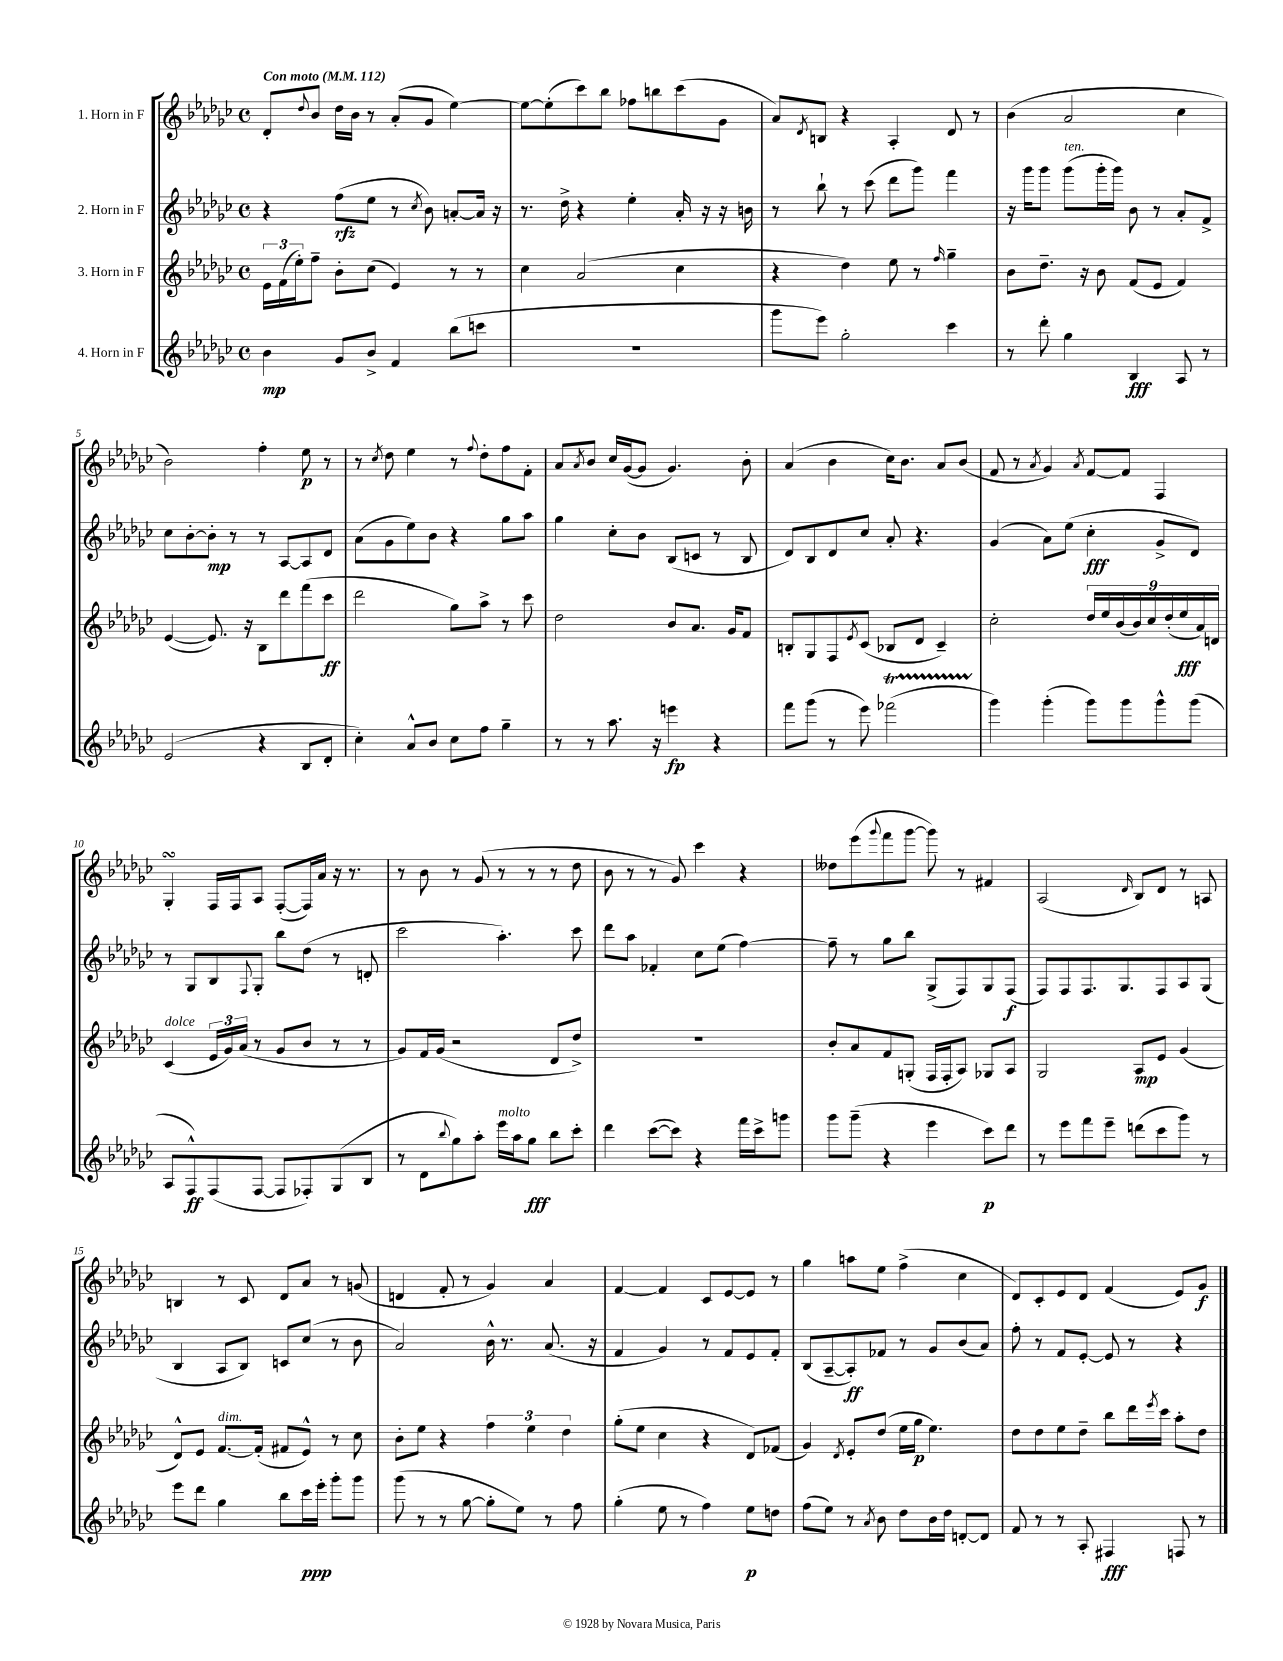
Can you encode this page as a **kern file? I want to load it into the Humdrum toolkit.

**kern	**kern	**kern	**kern
*staff4	*staff3	*staff2	*staff1
*clefG2	*clefG2	*clefG2	*clefG2
*k[b-e-a-d-g-c-]	*k[b-e-a-d-g-c-]	*k[b-e-a-d-g-c-]	*k[b-e-a-d-g-c-]
*M4/4	*M4/4	*M4/4	*M4/4
*met(c)	*met(c)	*met(c)	*met(c)
*MM112	*MM112	*MM112	*MM112
4b-	24e-	4r	8d-'
.	(24f	.	.
.	24ee-')	.	.
.	.	.	8qqdd-
.	8ff~	.	8b-
8g-	8b-'	(8ff	16dd-
.	.	.	16b-
8b-^	(8cc-	8ee-	8r
4f	4e-)	8r	(8a-'
.	.	8qcc-	.
.	.	8b-)	8g-
(8bb-	8r	[8a'	[4ee-)
8ccc	8r	16a]	.
.	.	16r	.
=	=	=	=
1r	4cc-	8.r	8ee-_
.	.	.	(8ee-']
.	.	16dd-^	.
.	(2a-	4r	8ccc-)
.	.	.	8bb-
.	.	4ee-'	8ff-
.	.	.	8bb
.	4cc-	16a-'	(8ccc-
.	.	16r	.
.	.	16r	8g-
.	.	16b	.
=	=	=	=
8ggg-	4r	8r	8a-)
.	.	.	8qd-
8eee-)	.	8bb-`	8B
2gg-'	4dd-)	8r	4r
.	.	(8ccc-	.
.	8ee-	8ddd-	4A-'
.	8r	8ggg-)	.
.	16qqff	.	.
4ccc-	4gg-~	4fff	8d-
.	.	.	8r
=	=	=	=
8r	8b-	16r	(4b-
.	.	16ggg-	.
8ddd-'	8.dd-~	8ggg-	.
4gg-	.	(8ggg-	2a-
.	16r	.	.
.	8b-	16ggg-'	.
.	.	16ggg-)	.
4B-	(8f	8b-	.
.	8e-	8r	.
8A-	4f)	8a-'	4cc-
8r	.	8f^	.
=	=	=	=
(2e-	([4e-	8cc-	2b-)
.	.	[8b-'	.
.	8.e-])	8b-']	.
.	.	8r	.
.	16r	.	.
4r	8B-	8r	4ff'
.	8ddd-	[8A-	.
8B-	(8fff	8A-]	8ee-
8d-'	8ccc-	8d-	8r
=	=	=	=
4cc-')	2ddd-	(8a-	8r
.	.	.	8qcc-
.	.	8g-	8dd-
8a-^^	.	8ee-)	4ee-
8b-	.	8b-	.
8cc-	8gg-)	4r	8r
.	.	.	8qqff
8ff	8aa-^	.	8dd-'
4gg-~	8r	8gg-	8ff
.	8ccc-	8aa-	8f'
=	=	=	=
8r	2dd-	4gg-	8a-
.	.	.	8qa-
8r	.	.	8b-
8.aa-	.	8cc-'	16cc-
.	.	.	([16g-
.	.	8b-	8g-]
16r	.	.	.
4eee	8b-	(8B-	4.g-)
.	8.a-	8c	.
4r	.	8r	.
.	16g-	.	.
.	8f	8B-	8b-'
=	=	=	=
8fff	8B'	8d-)	(4a-
(8ggg-	8G-	8B-	.
8r	8F	8d-	4b-
.	8qe-	.	.
8eee-)	(8c-	8cc-	.
(2fff-	8B-	8a-'	16cc-)
.	.	.	8.b-
.	8d-	4.r	.
.	4c-~)	.	8a-
.	.	.	(8b-
=	=	=	=
4ggg-)	2cc-'	(4g-	8f
.	.	.	8r
.	.	.	8qa-
(4ggg-'	.	8a-)	4g-)
.	.	(8ee-	.
.	.	.	8qa-
8ggg-)	18dd-	4cc-'	[8f
.	18ee-	.	.
.	(18b-	.	.
8ggg-	.	.	8f]
.	18b-)	.	.
.	18cc-	.	.
8ggg-^^	.	8g-^	4F
.	(18dd-'	.	.
.	18ee-	.	.
(8ggg-	.	8d-)	.
.	18a-)	.	.
.	18d	.	.
=	=	=	=
8A-	(4c-	8r	4G-'
8F^^)	.	8G-	.
(8F	24e-	8B-	16F
.	24g-)	.	.
.	.	.	16F
.	(24a-	.	.
.	.	8qqF	.
[8F	8r	8G-'	8A-
8F]	8g-	8bb-	([8F'
8F-')	8b-	(8dd-	16F])
.	.	.	16a-
(8G-	8r	8r	16r
.	.	.	8.r
8B-	8r	8d'	.
=	=	=	=
8r	8g-)	2ccc-	8r
8d-	16f	.	8b-
.	(16g-	.	.
8qqbb-	.	.	.
8gg-)	2r	.	8r
8aa-'	.	.	(8g-
16eee-	.	4.aa-')	8r
16aa-	.	.	.
8gg-	.	.	8r
8bb-	8d-	.	8r
8ccc-'	8dd-^)	8ccc-	8dd-
=	=	=	=
4ddd-	1r	8ddd-	8b-
.	.	8aa-	8r
([8ccc-	.	4f-'	8r
8ccc-])	.	.	8g-)
4r	.	8cc-	4ccc-
.	.	(8ee-	.
16fff	.	[4ff)	4r
16ccc-^	.	.	.
8ggg	.	.	.
=	=	=	=
8ggg-	8b-'	8ff~]	8dd--
(8ggg-~	8a-	8r	(8eee-
.	.	.	8qqggg-
4r	8f	8gg-	8fff
.	(8G'	8bb-	[8ggg-
4eee-	16F	(8G-^	8ggg-])
.	16F'	.	.
.	8A-)	8F)	8r
8ccc-)	8G-	8G-	4f#
8ddd-	8A-	(8F	.
=	=	=	=
8r	2G-	8F)	(2A-
8eee-	.	8F	.
8fff	.	8.F	.
8eee-~	.	.	.
.	.	8.G-	.
.	.	.	16qqd-
(8ddd	8A-	.	8B-)
8ccc-	8e-	8F	8d-
8ggg-)	(4g-	8A-	8r
8r	.	(8G-	8A
=	=	=	=
8eee-	8d-^^)	4B-	4B
8ddd-	8e-	.	.
4gg-	[8.f	8A-	8r
.	.	8B-)	8c-
.	(16f']	.	.
8bb-	8f#	8c	8d-
16ccc-	8e-^^)	(8cc-	8a-
16eee-'	.	.	.
8ggg-'	8r	8r	8r
8ggg-	8cc-	8b-	(8g
=	=	=	=
(8ggg-	8b-'	2a-)	4d
8r	8ee-	.	.
8r	4r	.	8f'
[8gg-	.	.	8r
8gg-']	6ff	16b-^^	4g-)
.	.	8.r	.
8ee-)	.	.	.
.	6ee-	.	.
8r	.	(8.a-	4a-
.	6dd-	.	.
8ff	.	.	.
.	.	16r	.
=	=	=	=
(4gg-'	(8gg-'	4f	[4f
.	8ee-	.	.
8ee-	4cc-	4g-)	4f]
8r	.	.	.
4ff)	4r	8r	8c-
.	.	8f	[8e-
8ee-	8d-)	8e-	8e-]
8dd	(8f-	8f'	8r
=	=	=	=
(8ff	4g-)	(8B-	4gg-
8ee-)	.	[8A-~	.
.	8qd-	.	.
8r	8e-'	8A-'])	8aa
8qa-	.	.	.
8b-	(8dd-	8f-	8ee-
8dd-	16ee-	8r	(4ff^
.	16gg-	.	.
16b-	4.ee-)	8g-	.
16dd-	.	.	.
[8d'	.	(8b-	4cc-
8d]	.	8a-)	.
=	=	=	=
8f	8dd-	8ff'	8d-)
8r	8dd-	8r	8c-'
8r	8ee-	8f	8e-
8A-'	8dd-~	[8e-'	8d-
4F#	8bb-	8e-]	(4f
.	16ddd-	8r	.
.	8qeee-	.	.
.	16ccc-	.	.
8F	8aa-'	4r	8e-)
8r	8dd-	.	8g-
==	==	==	==
*-	*-	*-	*-
